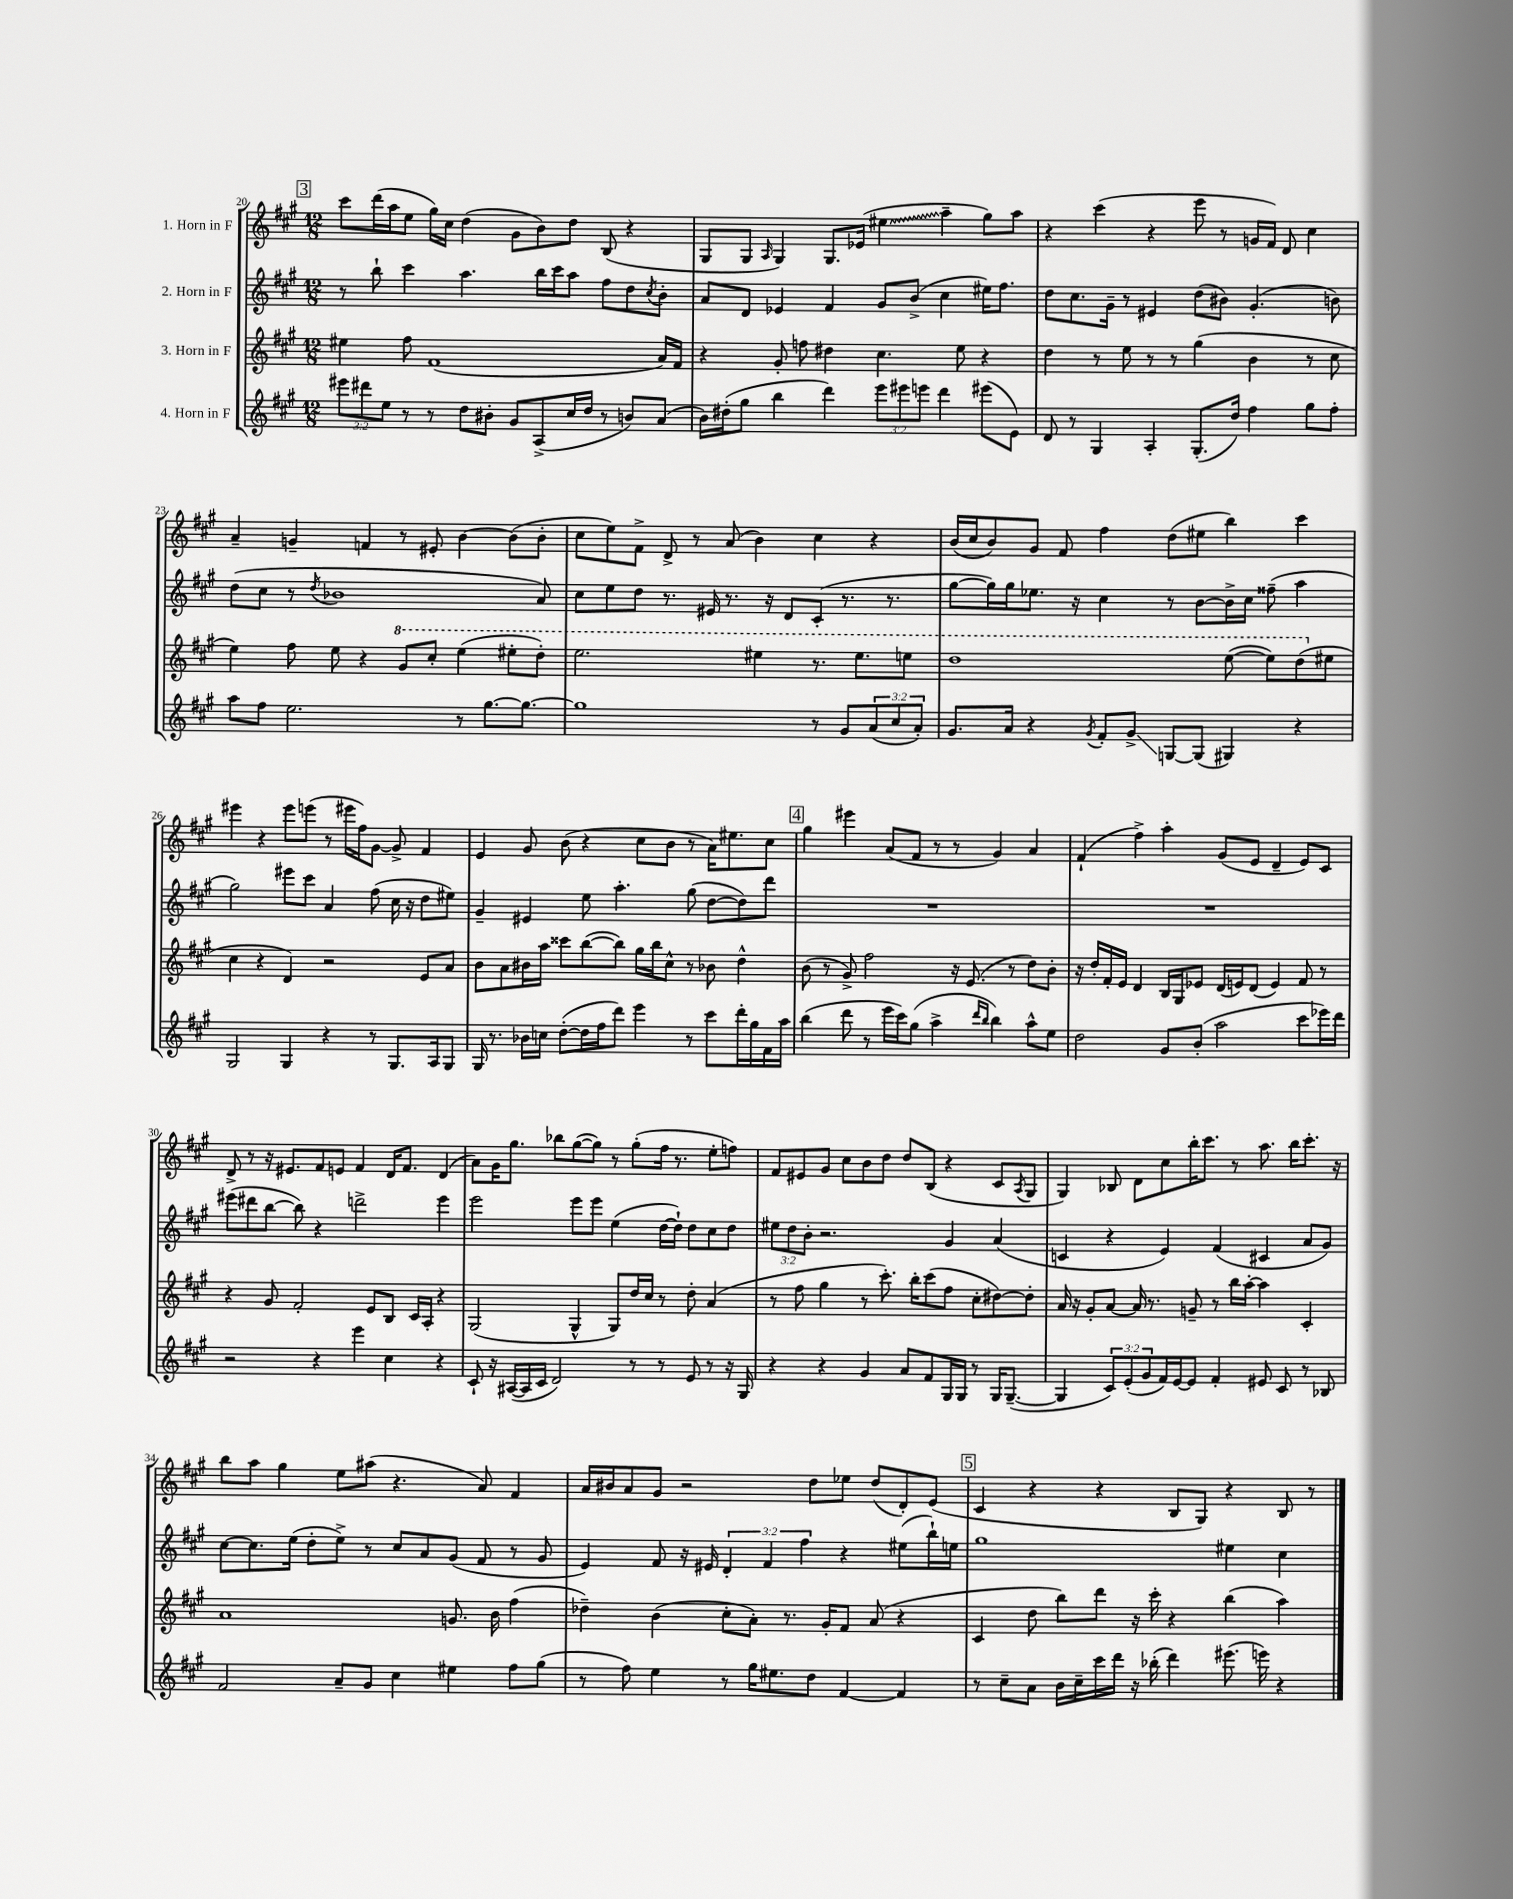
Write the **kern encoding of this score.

**kern	**kern	**kern	**kern
*staff4	*staff3	*staff2	*staff1
*clefG2	*clefG2	*clefG2	*clefG2
*k[f#c#g#]	*k[f#c#g#]	*k[f#c#g#]	*k[f#c#g#]
*M12/8	*M12/8	*M12/8	*M12/8
12eee#\L	4ee#\	8r	8ccc#\L
12ddd#\	.	.	.
.	.	8bb`\	(16ddd\L
12ee\J	.	.	.
.	.	.	16aa\J
8r	8ff#\	4ccc#\	8ee\J
8r	(1f#	.	16gg#\LL)
.	.	.	16cc#\JJ
8dd\L	.	4.aa\	(4dd\
8b#'\J	.	.	.
8g#/L	.	.	8g#\L
(8A^/	.	16bb\LL	8b\)
.	.	16ccc#\J	.
16cc#/L	.	8aa\J	8dd\J
16dd/JJ	.	.	.
8r	.	8ff#\L	(8B/
8b/L)	.	8dd\	4r
.	.	8qcc#/	.
(8a/J	16a/LL)	8b'\J	.
.	16f#/JJ	.	.
=	=	=	=
16b\LL)	4r	8a/L	8G#/L
(16dd#'\J	.	.	.
8gg#\J	.	8d/J	8G#/J
.	.	.	16qqA/
4bb\	8g#'/	4e-/	4G#/)
.	8ff\	.	.
4ddd\)	4dd#\	4f#/	8.G#/L
.	.	.	(16e-/Jk
12eee\L	4.cc#\	8g#/L	4ee#\
12eee#\	.	.	.
.	.	(8b^/J	.
12eee\J	.	.	.
4ddd\	.	4cc#\	4aa~\
.	8ee\	.	.
(8eee#\L	4r	16ee#\LK)	8gg#\L)
.	.	8.ff#\J	.
8e\J)	.	.	8aa\J
=	=	=	=
8d/	4dd\	8dd\L	4r
8r	.	8.cc#\	.
4G#/	8r	.	(4ccc#\
.	.	16g#~\Jk	.
.	8ee\	8r	.
4A'/	8r	4e#/	4r
.	8r	.	.
(8.G#'/L	(4gg#\	(8dd\L	8eee\
.	.	8b#\J)	8r
16dd/Jk)	.	.	.
4ff#\	4b\	(4.g#'/	16g/LL
.	.	.	16f#/JJ)
.	.	.	8d/
8gg#\L	8r	.	4cc#\
8ff#'\J	8cc#\	8b\)	.
=	=	=	=
8aa\L	4ee\)	(8dd\L	4a~/
8ff#\J	.	8cc#\J	.
2.ee\	8ff#\	8r	4g~/
.	.	8qdd/	.
.	8ee\	1b-	.
.	4r	.	4f/
.	8gg#/L	.	8r
.	8ccc#'/J	.	8e#'/
8r	(4eee\	.	[4b\
[8.gg#\L	.	.	.
.	8eee#'\L	.	(8b\]L
8.gg#\_J	.	.	.
.	8ddd'\J)	8a/)	8b'\J
=	=	=	=
1gg#]	2.eee\	8cc#\L	8cc#\L
.	.	8ee\	8ee\)
.	.	8dd\J	8f#^\J
.	.	8.r	8d^/
.	.	.	8r
.	.	16e#/	.
.	.	8.r	(8a/
.	4eee#\	.	4b\)
.	.	16r	.
.	.	8d/L	.
8r	8.r	(8c#'/J	4cc#\
8g#/L	.	8.r	.
.	8.eee#\L	.	.
(12a/	.	.	4r
.	.	8.r	.
12cc#/	.	.	.
.	8eee\J	.	.
12a'/J)	.	.	.
=	=	=	=
8.g#/L	1ddd	[8gg#\L	(16b/LL
.	.	.	16cc#/J
.	.	16gg#\]L)	8b/)
16a/Jk	.	16gg#\J	.
4r	.	8.ee-\J	8g#/J
.	.	.	8f#/
.	.	16r	.
8qg#/	.	.	.
8f#'/L	.	4cc#\	4ff#\
8g#^/J	.	.	.
[8G/L	.	8r	(8dd\L
(8G/]J	.	[8b\L	8ee#\J
4G#/)	([8eee\	16b^\]L	4bb\)
.	.	16cc#\JJ	.
.	8eee\]L)	(8ff##~\	.
4r	(8ddd\	4aa\	4ccc#\
.	8ee#\J	.	.
=	=	=	=
2G#/	4cc#\	2gg#\)	4eee#\
.	4r	.	4r
4G#/	4d/)	8eee#\L	8eee#\L
.	.	8ccc#\J	(8eee\J
4r	2r	4a/	8r
.	.	.	16eee#\LL
.	.	.	16ff#\J)
8r	.	(8ff#\	[8g#\J
8.G#/L	.	16cc#\	8g#^/]
.	.	16r	.
.	8e/L	8dd\L	4f#/
16A/k	.	.	.
8G#/J	8a/J	8ee#\J)	.
=	=	=	=
16G#/	8b\L	4g#~/	4e/
8.r	.	.	.
.	8a\	.	.
16b-\LL	16b#\L	4e#/	8g#/
16cc\JJ	16aa\JJ	.	.
([8dd'\L	8ccc##\L	.	(8b\
16dd\]L	([8bb\	8ee\	4r
16ff#\J	.	.	.
8ddd\J)	8bb\]J)	4.aa'\	.
4eee\	16gg#\LL	.	8cc#\L
.	16bb\J	.	.
.	8cc#^^\J	.	8b\J
8r	8r	(8gg#\	8r
8ccc#\L	8b-\	[8dd\L	16a\LK)
.	.	.	8.ee#\
16ddd'\L	4dd^^\	8dd\])	.
16gg#\	.	.	.
16f#\	.	8ddd\J	8cc#\J
16aa\JJ	.	.	.
=	=	=	=
(4bb\	(8b\	1.r	4gg#\
.	8r	.	.
8ddd\	8g#^/)	.	4eee#\
8r	2ff#\	.	.
16eee\LL	.	.	(8a/L
16ccc#\J)	.	.	.
(8gg#\J	.	.	8f#/J
4aa^\	.	.	8r
.	16r	.	8r
.	(8.e/	.	.
16qqddd/LL	.	.	.
16qqbb/JJ	.	.	.
4bb\)	.	.	4g#/)
.	8r	.	.
8aa^^\L	8dd\L)	.	4a/
8ee\J	8b'\J	.	.
=	=	=	=
2dd\	16r	1.r	(4f#`/
.	16dd'/LL	.	.
.	16f#'/	.	.
.	16e/JJ	.	.
.	4d/	.	4ff#^\)
8g#/L	16B/LL	.	4aa'\
.	16G#/J	.	.
(8b'/J	8e-/J	.	.
2aa\	(16d/LL	.	(8g#/L
.	16e/J)	.	.
.	(8d/J	.	8e/J
.	4e/)	.	4d~/
8ccc#\L	8f#/	.	8e/L)
16eee-\L)	8r	.	8c#/J
16ddd\JJ	.	.	.
=	=	=	=
2r	4r	(8eee#\L	8d^/
.	.	8ddd#\	8r
.	8g#/	[8bb\J	16r
.	.	.	8.e#/L
.	2f#'/	8bb\])	.
4r	.	4r	8f#/
.	.	.	8e/J
4eee\	.	2ddd^\	4f#/
.	8e/L	.	.
4cc#\	8B/J	.	16d/LK
.	.	.	8.f#/J
.	16c#/LL	.	.
.	16A'/JJ	.	.
4r	4r	4eee#\	(4d/
=	=	=	=
8c#`/	(2G#/	2eee\	8a\L)
16r	.	.	16g#\K
([16A#/LL	.	.	8.gg#\J
16A#/]	.	.	.
16c#/JJ	.	.	.
2d/)	.	.	8bb-\L
.	4G#^^/	8eee\L	([8gg#\
.	.	8eee\J	8gg#\]J)
.	8G#/L)	(4ee\	8r
8r	16dd/L	.	(8gg#'\L
.	16cc#/JJ	.	.
8r	8r	[16dd\LL	16ff#\Jk
.	.	16dd`\]JJ)	8.r
8e/	8dd'\	8dd\L	.
8r	(4a/	8cc#\	8ee'\L
16r	.	8dd\J	8ff\J)
16G#/	.	.	.
=	=	=	=
4r	8r	12ee#\L	8f#/L
.	.	12dd\	.
.	8ff#\	.	8e#/
.	.	12b'\J	.
4r	4gg#\	2.r	8g#/J
.	.	.	8cc#\L
4g#/	8r	.	8b\
.	8.ccc#'\)	.	8dd\J
8a/L	.	.	8dd/L
.	16bb'\LK	.	.
8f#/	(8ccc#\	.	(8B/J
16G#/L	8ff#\J	4g#/	4r
16G#/JJ	.	.	.
8r	8cc#'\L	.	.
16G#/LK	[8dd#\)	(4a/	8c#/L
([8.G#~/J	.	.	.
.	.	.	8qA/
.	8dd#'\]J	.	8G#/J
=	=	=	=
4G#/]	16a/	4c/	4G#/)
.	16r	.	.
.	8g#'/L	.	.
12c#/L)	[8a/J	4r	8B-/
(12e'/	.	.	.
.	16a/]	.	8d\L
12g#/	.	.	.
.	8.r	.	.
16f#/L)	.	4e/)	8cc#\
[16e/J	.	.	.
8e/]J	8g~/	.	16bb'\K
.	.	.	8.ccc#\J
4f#'/	8r	(4f#/	.
.	16bb\LL	.	8r
.	[16aa'\JJ	.	.
8e#/	4aa\]	4c#/	8.aa\
8c#/	.	.	.
.	.	.	16bb\LK
8r	4c#'/	8a/L	8.ccc#'\J
8B-/	.	8g#/J)	.
.	.	.	16r
=	=	=	=
2f#/	1a	[8cc#\L	8bb\L
.	.	8.cc#\]	8aa\J
.	.	.	4gg#\
.	.	(16ee\Jk	.
.	.	8dd'\L	.
8a~/L	.	8ee^\J)	8ee\L
8g#/J	.	8r	(8aa#\J
4cc#\	.	8cc#/L	4.r
.	.	8a/	.
4ee#\	8.g/	(8g#/J	.
.	.	8f#/	8a/)
.	16b\	.	.
8ff#\L	(4ff#\	8r	4f#/
(8gg#\J	.	8g#/	.
=	=	=	=
8r	4dd-~\)	4e/)	16a/LL
.	.	.	16b#/J
8ff#\)	.	.	8a/
4ee\	(4b\	8f#/	8g#/J
.	.	16r	2r
.	.	16e#/	.
8r	8cc#'\L	6d'/	.
16gg#\LK	8a'\J)	.	.
.	.	6f#/	.
8.ee#\	.	.	.
.	8.r	.	.
.	.	6ff#\	.
8dd\J	.	.	8dd\L
.	16g#'/LK	.	.
[4f#/	8f#/J	4r	8ee-\J
.	(8a/	.	(8dd/L
4f#/]	4r	(8ee#\L	8d'/)
.	.	16bb`\L)	(8e/J
.	.	16ee\JJ	.
=	=	=	=
8r	4c#/	1gg#	4c#/
8cc#~\L	.	.	.
8a\J	8dd\	.	4r
16b\LL	8bb\L)	.	.
16cc#~\	.	.	.
16ccc#\	8ddd\J	.	4r
16ddd\JJ	.	.	.
16r	16r	.	.
(16bb-'\	16ccc#'\	.	.
4ddd\)	4r	.	8B/L
.	.	.	8G#/J)
(8.eee#\	(4bb\	4ee#\	4r
16eee\)	.	.	.
4r	4aa\)	4cc#\	8B/
.	.	.	8r
==	==	==	==
*-	*-	*-	*-
